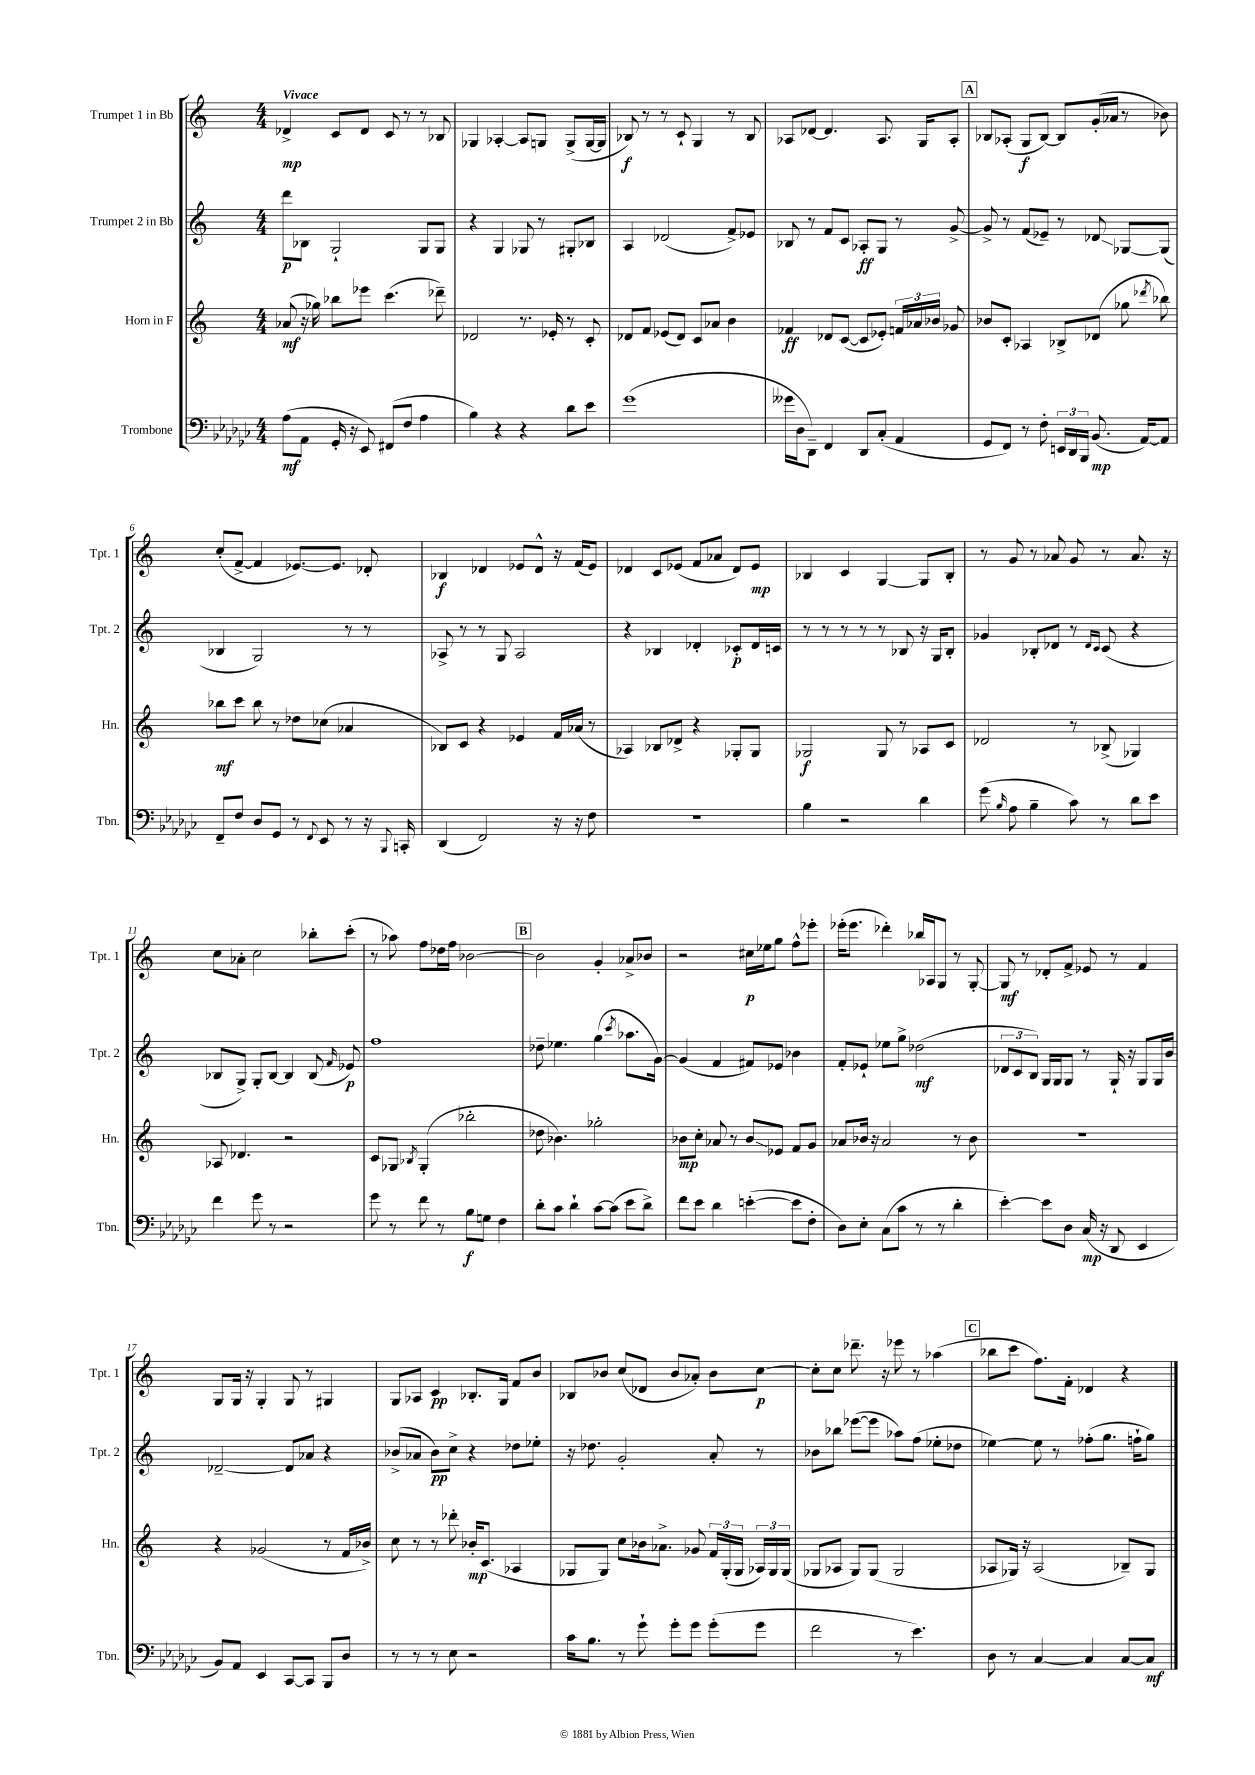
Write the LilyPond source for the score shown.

<<
\new StaffGroup <<
\new Staff = "s0" \with { instrumentName = "Trumpet 1 in Bb" shortInstrumentName = "Tpt. 1" } {
    \clef treble \key c \major \numericTimeSignature \time 4/4 \tempo "Vivace"
    \autoBeamOff des'4->\mp c'8[ des'8] c'8 r8 r8 bes8 |
    ges4 aes4~-. aes8[ g8] g8[->( g16~ g16] |
    bes8\f) r8 r8 c'8-! g4 r8 bes8 |
    aes8[ des'8]~ des'4. aes8. g16[ aes8]-. |
    \mark \markup { \box "A" } bes8[ aes8]-.( g8[\f bes8]~) bes8[ g'16-.( aes'16] r8 bes'8) |
    c''8[-.( f'8]~-> f'4 ees'8.[~) ees'8.] des'8-. |
    bes4\f des'4 ees'8[ des'8]-^ r16 f'16[( ees'8]) |
    des'4 c'8[ ees'8]( f'8[ aes'8] des'8[) ees'8]\mp |
    bes4 c'4 g4~ g8[ bes8]-. |
    r8 g'8 r8 aes'8 g'8 r8 aes'8. r16 |
    c''8[ aes'8]-. c''2 bes''8[-. c'''8]-.( |
    r8 aes''8) f''8[ des''16 f''16] bes'2~ |
    \mark \markup { \box "B" } bes'2 g'4-. aes'8[-> bes'8] |
    r2 cis''16[\p ees''16 g''8] f''8[-^ ees'''8]-. |
    ees'''16[-.( ees'''8.] des'''4-.) bes''16[ aes16 g8] r8 g8~-. |
    g8\mf r8 des'8[-. f'8]-> ees'8 r8 f'4 |
    g8[ g16] r16 g4-. g8 r8 gis4 |
    g8[ aes8] c'4\pp bes8.[-. g16] f'8[ b'8] |
    bes8[ bes'8] c''8[( des'8] bes'8[ aes'8]-.) bes'8[ c''8]~\p |
    c''8[-. c''8] des'''8.-- r16 ees'''8 r8 aes''4( |
    \mark \markup { \box "C" } bes''8[ c'''8] f''8.[) f'16]-. des'4 r4 \bar "|." |
}
\new Staff = "s1" \with { instrumentName = "Trumpet 2 in Bb" shortInstrumentName = "Tpt. 2" } {
    \clef treble \key c \major \numericTimeSignature \time 4/4
    \autoBeamOff d'''8[\p bes8] g2-! g8[ g8] |
    r4 g4 ges8 r8 gis8[-. bes8] |
    a4 des'2( f'8[->) ees'8] |
    bes8 r8 f'8[ c'8] aes8[-.\ff g8] r8 g'8~-> |
    \mark \markup { \box "A" } g'8-> r8 f'8[( ees'8]--) r8 des'8\glissando ges8[~ ges8]( |
    bes4 g2) r8 r8 |
    aes8-> r8 r8 g8 aes2 |
    r4 bes4 des'4-. ces'8[-.\p des'16 c'16] |
    r8 r8 r8 r8 r8 bes8 r16 g16[ bes8]-. |
    ges'4 bes8[-. des'8] r8 \grace { des'16[ c'16] } c'8( r4 |
    bes8[ g8]->) g8[-. bes8]~ bes4 bes8( \grace { f'16 } ees'8\p) |
    f''1 |
    \mark \markup { \box "B" } des''8-- ees''4. g''4( \acciaccatura { c'''8 } aes''8.[ g'16]~) |
    g'4( f'4 fis'8[) ees'8] bes'4 |
    f'8[-. ees'8]-! ees''8[ g''8]-> des''2\mf( |
    \tuplet 3/2 { des'8[ c'8 b8]) } g16[ g16 g8] r8 g16-! r16 g8[ g16 b'16] |
    des'2~-- des'8[ aes'8] r4 |
    bes'8[->( aes'8] bes'8[\pp) c''8]-> r4 des''8[ ees''8]-. |
    r16 des''8. g'2-. a'8-. r8 |
    bes'8[ bes''8] ees'''8[~( ees'''8] aes''8[) f''8]( ees''8[-. des''8] |
    \mark \markup { \box "C" } ees''4~) ees''8 r8 fes''8[-.( g''8.] f''16[-! g''8]) \bar "|." |
}
\new Staff = "s2" \with { instrumentName = "Horn in F" shortInstrumentName = "Hn." } {
    \clef treble \key c \major \numericTimeSignature \time 4/4
    \autoBeamOff aes'8\mf( r16 ges''16) bes''8[ ees'''8] c'''4.( des'''8--) |
    des'2 r8. ees'16-. r8 c'8-. |
    des'8[ f'8] ees'8[( des'8]) c'8[ aes'8] b'4 |
    fes'4\ff des'8[ c'8]~( c'8[ ees'8]-.) \tuplet 3/2 { f'16[ aes'16 bes'16] } ges'8 |
    \mark \markup { \box "A" } bes'8[ c'8]-. aes4 bes8[-> des'8]( ges''8 \acciaccatura { des'''8 } bes''8) |
    bes''8[\mf c'''8] bes''8 r8 des''8[ ces''8]( aes'4 |
    bes8[) c'8] r4 ees'4 f'16[ aes'16]( r8 |
    aes4) bes8[ des'8]-> r4 ges8[-. ges8] |
    ges2\f ges8 r8 aes8[ c'8] |
    des'2 r8 bes8->( ges4) |
    aes8 des'4. r2 |
    c'8[ ges8] \acciaccatura { bes8 } ges4-.( bes''2-. |
    \mark \markup { \box "B" } des''8 bes'4.) ges''2-. |
    bes'8[\mp c''8]-. aes'8 r8 bes'8[\glissando ees'8] f'8[ g'8] |
    aes'8[ bes'16] r16 aes'2 r8 bes'8 |
    R1 |
    r4 ges'2( r8 f'16[ bes'16]->) |
    c''8 r8 r8 des'''8-. bes'16[-.\mp c'8.]( aes4 |
    ges8[ ges8]) c''8[ bes'16 aes'8.]-> ges'8 \tuplet 3/2 { f'16[ ges16-.( ges16] } \tuplet 3/2 { aes16[) ges16 ges16]( } |
    ges8[ aes8] ges8[) ges8]( ges2 |
    \mark \markup { \box "C" } aes8[ ges16]) r16 aes2( bes8[--) ges8] \bar "|." |
}
\new Staff = "s3" \with { instrumentName = "Trombone" shortInstrumentName = "Tbn." } {
    \clef bass \key ges \major \numericTimeSignature \time 4/4
    \autoBeamOff aes8[\mf( aes,8] ges,16-. r16 ees,8) fis,8[( f8] aes4 |
    bes4) r4 r4 des'8[ ees'8] |
    ges'1( |
    geses'16[ des16 des,8]--) f,4 des,8[ ces8]-.( aes,4 |
    \mark \markup { \box "A" } ges,8[ f,8]) r8 f8-. \tuplet 3/2 { e,16[ des,16 bes,,16] } bes,8.\mp( aes,16[~) aes,8] |
    f,8[-- f8] des8[ ges,8] r8 \appoggiatura { f,8 } ees,8 r8 r16 \appoggiatura { bes,,8 } c,16-. |
    des,4( f,2) r16 r16 f8 |
    R1 |
    bes4 r2 des'4 |
    ges'8( \grace { bes16 } aes8 bes4-- ces'8) r8 des'8[ ees'8] |
    f'4 ges'8 r8 r2 |
    ges'8 r8 f'8 r8 bes8[\f g8] f4 |
    \mark \markup { \box "B" } des'8[-. ces'8] des'4-! ces'8[~ ces'8]( ees'8[ des'8]->) |
    f'8[ ees'8] des'4 e'4~-.( e'8[ f8]-. |
    des8[) ees8]-. ces8[( ces'8] r8 r8 des'4-. |
    ees'4~-.) ees'8[ des8] ces16\mp( r16 des,8 ees,4 |
    bes,8[) aes,8] ees,4 ces,8[~ ces,8] bes,,8[ des8] |
    r8 r8 r8 ees8 r2 |
    ces'16[ bes8.] r8 ges'8-! ges'8[-. ges'8] ges'8[-.( ges'8] |
    f'2 r8 ees'4.) |
    \mark \markup { \box "C" } des8 r8 ces4~ ces4 ces8[~ ces8]\mf \bar "|." |
}
>>
>>
